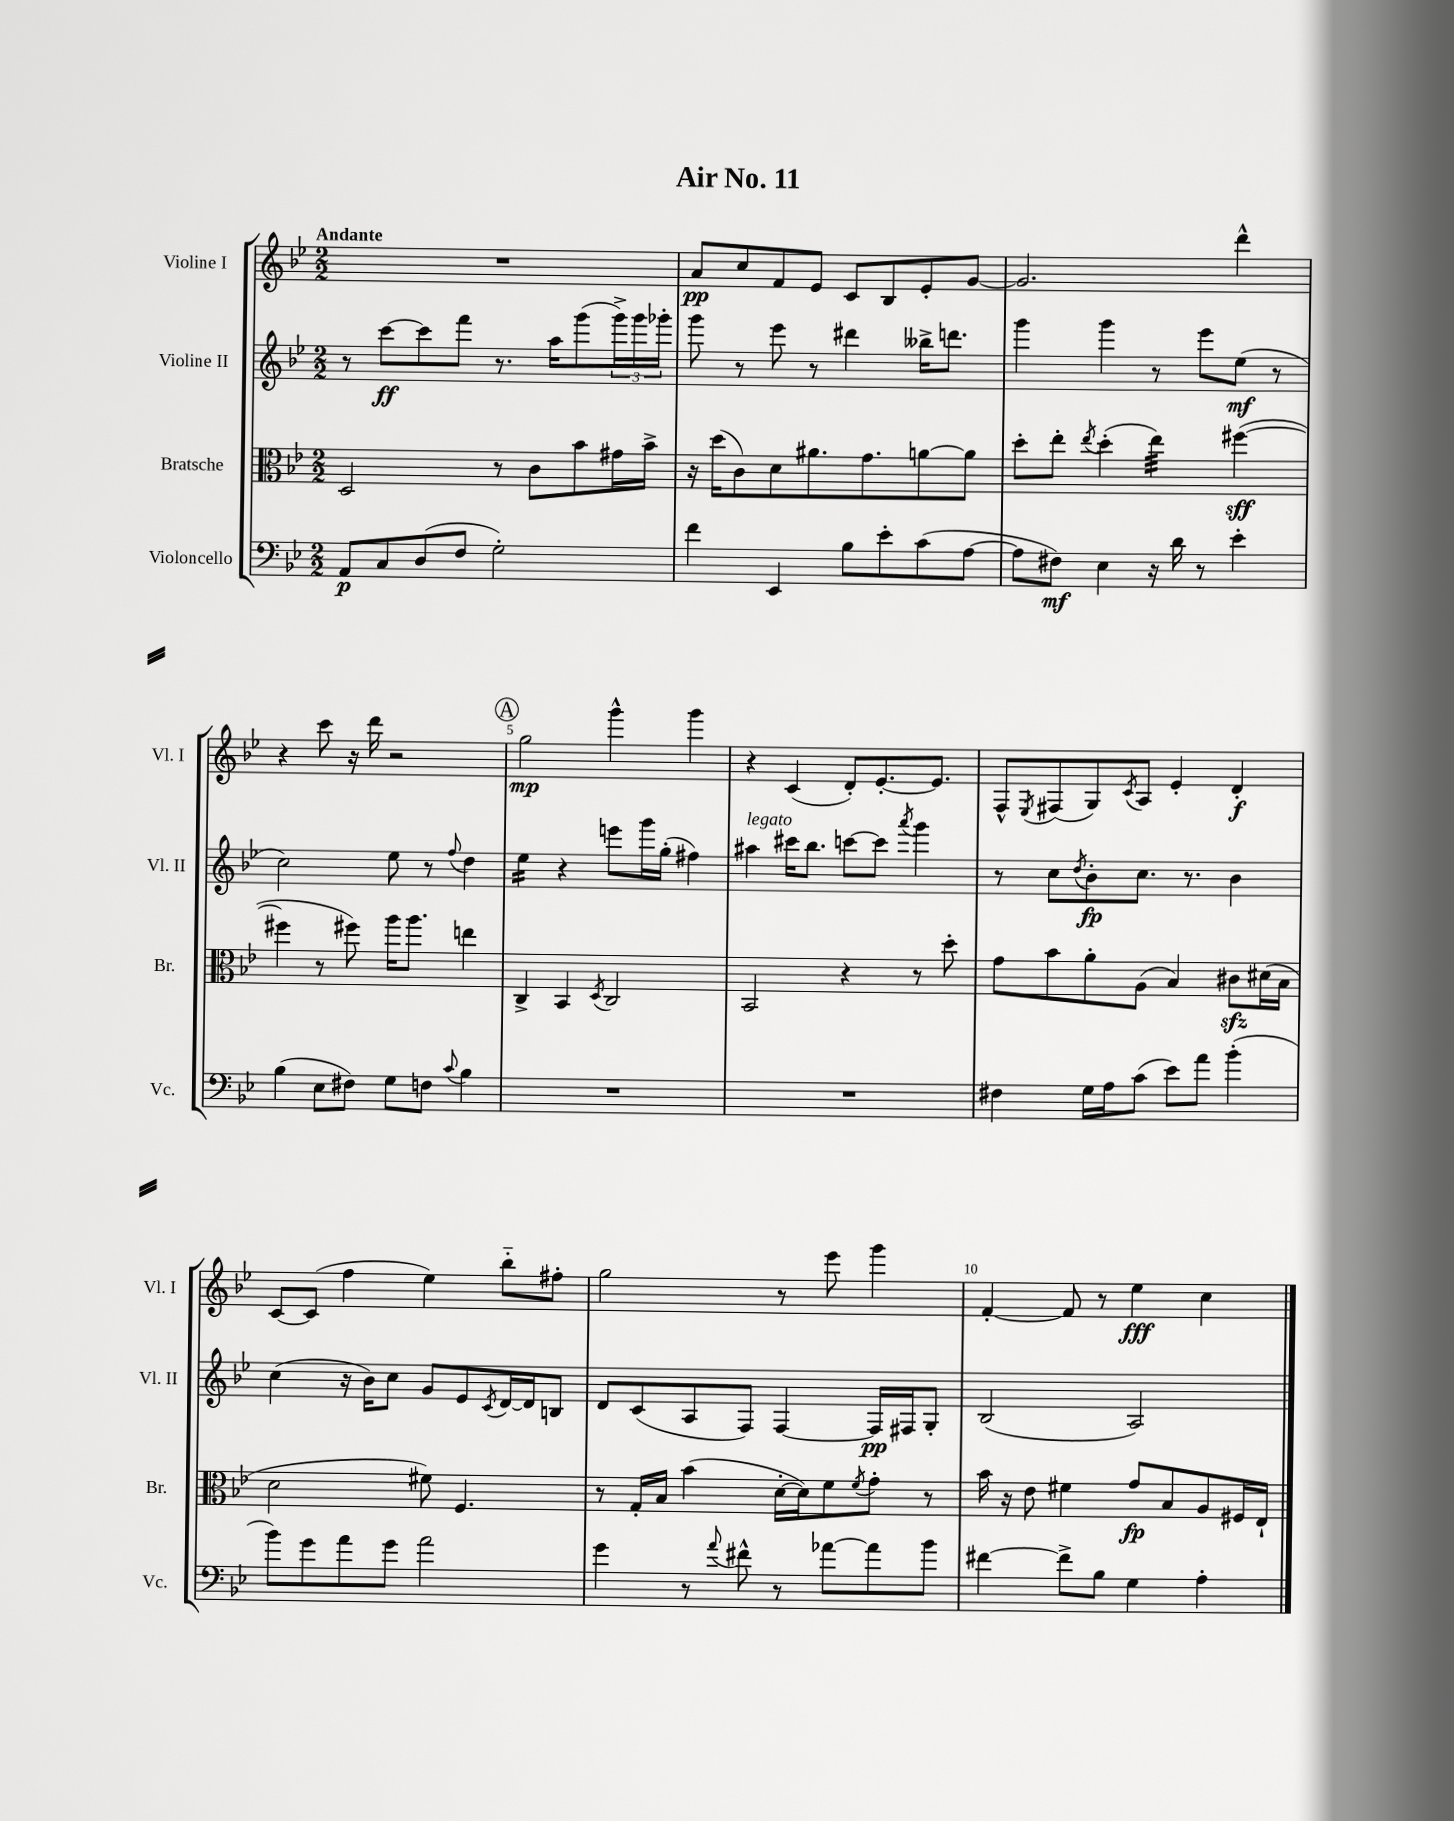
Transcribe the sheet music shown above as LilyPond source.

\header { title = "Air No. 11" }
<<
\new StaffGroup <<
\new Staff = "s0" \with { instrumentName = "Violine I" shortInstrumentName = "Vl. I" } {
    \clef treble \key bes \major \numericTimeSignature \time 2/2 \tempo "Andante"
    R1 |
    a'8\pp c''8 f'8 ees'8 c'8 bes8 ees'8-. g'8~ |
    g'2. d'''4-^ |
    r4 c'''8 r16 d'''16 r2 |
    \mark \markup { \circle "A" } g''2\mp g'''4-^ g'''4 |
    r4 c'4( d'8-.) ees'8.~-. ees'8. |
    f8-^ \acciaccatura { ees8 } fis8( g8) \acciaccatura { c'8 } a8 ees'4-. d'4-.\f |
    c'8~ c'8( f''4 ees''4) bes''8-_ fis''8-. |
    g''2 r8 ees'''8 g'''4 |
    f'4~-. f'8 r8 ees''4\fff c''4 \bar "|." |
}
\new Staff = "s1" \with { instrumentName = "Violine II" shortInstrumentName = "Vl. II" } {
    \clef treble \key bes \major \numericTimeSignature \time 2/2
    r8 c'''8~\ff c'''8 f'''8 r8. a''16 g'''8( \tuplet 3/2 { g'''16->) g'''16 ges'''16-. } |
    g'''8 r8 ees'''8 r8 dis'''4 beses''16-> d'''8. |
    g'''4 g'''4 r8 ees'''8 ees''8\mf( r8 |
    c''2) ees''8 r8 \appoggiatura { f''8 } d''4 |
    \mark \markup { \circle "A" } ees''4:16 r4 e'''8 g'''16 g''16-.( fis''4) |
    ais''4^\markup { \italic "legato" } cis'''16 bes''8. c'''8~ c'''8 \acciaccatura { a'''8 } g'''4 |
    r8 c''8 \acciaccatura { d''8 } bes'8-.\fp c''8. r8. bes'4 |
    c''4( r16 bes'16) c''8 g'8 ees'8 \acciaccatura { c'8 } d'16~ d'16 b8 |
    d'8 c'8( a8 f8) f4~ f16\pp fis16 g8-. |
    bes2( a2) \bar "|." |
}
\new Staff = "s2" \with { instrumentName = "Bratsche" shortInstrumentName = "Br." } {
    \clef alto \key bes \major \numericTimeSignature \time 2/2
    d2 r8 c'8 bes'8 gis'16 bes'16-> |
    r16 d''16( c'8) d'8 ais'8. g'8. a'8~ a'8 |
    d''8-. ees''8-. \acciaccatura { ees''8 } d''4-.( ees''4:32) fis''4~\sff( |
    fis''4 r8 fis''8) a''16 a''8. e''4 |
    \mark \markup { \circle "A" } c4-> bes,4 \acciaccatura { d8 } c2 |
    bes,2 r4 r8 d''8-. |
    g'8 bes'8 a'8-. a8( bes4) cis'8\sfz dis'16( bes16 |
    d'2 fis'8) f4. |
    r8 g16-. bes16 bes'4( d'16~-. d'16) f'8 \acciaccatura { f'8 } g'8-. r8 |
    bes'16 r16 ees'8 fis'4 g'8\fp bes8 a8 fis16 ees16-! \bar "|." |
}
\new Staff = "s3" \with { instrumentName = "Violoncello" shortInstrumentName = "Vc." } {
    \clef bass \key bes \major \numericTimeSignature \time 2/2
    a,8\p c8 d8( f8 g2-.) |
    f'4 ees,4 bes8 ees'8-. c'8( a8~ |
    a8 fis8\mf) ees4 r16 d'16 r8 ees'4-. |
    bes4( ees8 fis8) g8 f8 \appoggiatura { c'8 } bes4 |
    \mark \markup { \circle "A" } R1 |
    R1 |
    fis4 g16 a16 c'8( ees'8) a'8 bes'4-.( |
    bes'8) g'8 a'8 g'8 a'2 |
    g'4 r8 \appoggiatura { a'8 } fis'8-^ r8 aes'8~ aes'8 bes'8 |
    fis'4~ fis'8-> bes8 g4 a4-. \bar "|." |
}
>>
>>
\layout { \context { \Score \override BarNumber.break-visibility = ##(#f #t #t) barNumberVisibility = #(every-nth-bar-number-visible 5) } }
